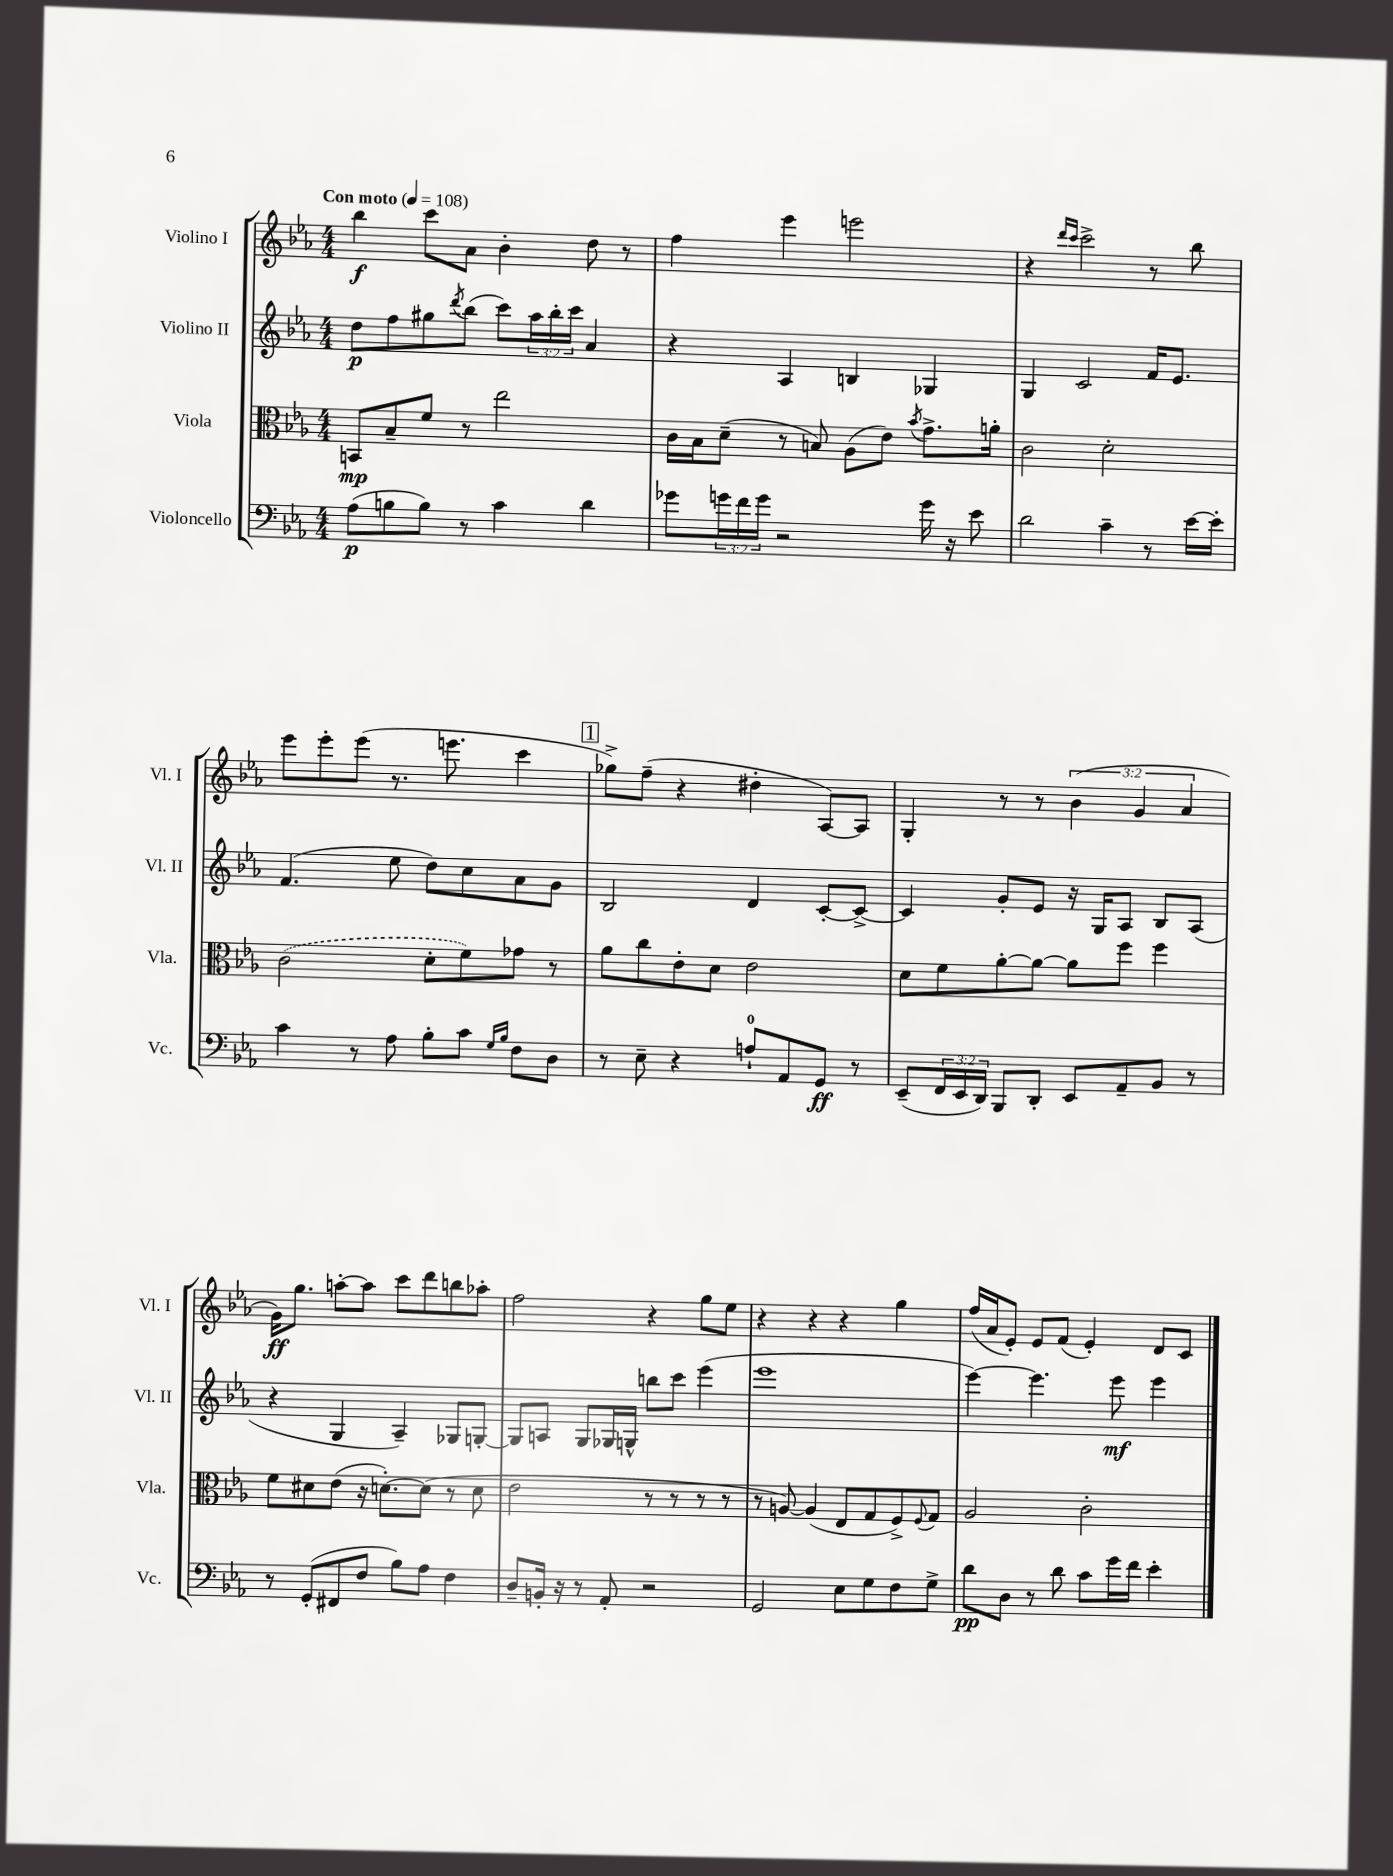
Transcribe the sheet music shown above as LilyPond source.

<<
\new StaffGroup <<
\new Staff = "s0" \with { instrumentName = "Violino I" shortInstrumentName = "Vl. I" } {
    \clef treble \key ees \major \numericTimeSignature \time 4/4 \override Staff.TupletNumber.text = #tuplet-number::calc-fraction-text \tempo "Con moto" 4 = 108
    bes''4\f c'''8 aes'8 bes'4-. d''8 r8 |
    f''4 ees'''4 e'''2 |
    r4 \grace { d'''16 c'''16 } c'''2-> r8 bes''8 |
    ees'''8 ees'''8-. ees'''8( r8. e'''8. c'''4 |
    \mark \markup { \box "1" } ges''8->) f''8--( r4 dis''4-. aes8~) aes8 |
    g4-. r8 r8 \tuplet 3/2 { bes'4( g'4 aes'4 } |
    g'16\ff) g''8. a''8~-. a''8 c'''8 d'''8 b''8 aes''8-. |
    f''2 r4 g''8 ees''8 |
    r4 r4 r4 g''4 |
    f''16( aes'16 ees'8-.) ees'8 f'8( ees'4-.) d'8 c'8 \bar "|." |
}
\new Staff = "s1" \with { instrumentName = "Violino II" shortInstrumentName = "Vl. II" } {
    \clef treble \key ees \major \numericTimeSignature \time 4/4 \override Staff.TupletNumber.text = #tuplet-number::calc-fraction-text
    d''8\p f''8 gis''8 \acciaccatura { d'''8 } bes''8( c'''8) \tuplet 3/2 { aes''16 bes''16-. c'''16 } aes'4 |
    r4 aes4 b4 ges4 |
    g4 c'2 f'16 ees'8. |
    f'4.( ees''8 d''8) c''8 aes'8 g'8 |
    \mark \markup { \box "1" } bes2 d'4 c'8~-. c'8~-> |
    c'4 g'8-. ees'8 r16 g16 aes8 bes8 aes8( |
    r4 g4 aes4--) ges8 g8~-. |
    g8 a8 g8 ges16 g16-^ b''8 c'''8 ees'''4( |
    ees'''1 |
    ees'''4~) ees'''4. ees'''8\mf ees'''4 \bar "|." |
}
\new Staff = "s2" \with { instrumentName = "Viola" shortInstrumentName = "Vla." } {
    \clef alto \key ees \major \numericTimeSignature \time 4/4
    b,8\mp bes8-- f'8 r8 ees''2 |
    c'16 bes16 d'8--( r8 b8) aes8( ees'8) \acciaccatura { bes'8 } g'8.-> a'16-. |
    c'2 d'2-. |
    \once \slurDashed c'2( d'8-. f'8) ges'8 r8 |
    \mark \markup { \box "1" } aes'8 c''8 ees'8-. d'8 ees'2 |
    d'8 f'8 aes'8~-. aes'8~ aes'8 f''8 f''4 |
    f'8 dis'8 ees'8( r16 d'8.~-.) d'8( r8 d'8 |
    ees'2 r8 r8 r8 r8 |
    r8 a8~) a4( ees8 g8 f8->) \appoggiatura { f8 } g8 |
    aes2 c'2-. \bar "|." |
}
\new Staff = "s3" \with { instrumentName = "Violoncello" shortInstrumentName = "Vc." } {
    \clef bass \key ees \major \numericTimeSignature \time 4/4 \override Staff.TupletNumber.text = #tuplet-number::calc-fraction-text
    aes8\p( b8 b8) r8 c'4 d'4 |
    ges'8 \tuplet 3/2 { g'16 f'16 g'16 } r2 g'16 r16 ees'8 |
    d'2 c'4-- r8 ees'16~ ees'16-. |
    c'4 r8 aes8 bes8-. c'8 \grace { g16 bes16 } f8 d8 |
    \mark \markup { \box "1" } r8 ees8-- r4 a8-0-! aes,8 g,8\ff r8 |
    ees,8--( \tuplet 3/2 { f,16 ees,16 d,16) } bes,,8 d,8-. ees,8 aes,8-- bes,8 r8 |
    r8 g,8-.( fis,8 f8 bes8) aes8 f4 |
    d8-- b,16-. r16 r8 aes,8-. r2 |
    g,2 ees8 g8 f8 g8-> |
    d'8\pp d8 r8 d'8 c'8 g'16 f'16 ees'4-. \bar "|." |
}
>>
>>
\layout { \context { \Score \remove "Bar_number_engraver" } }
